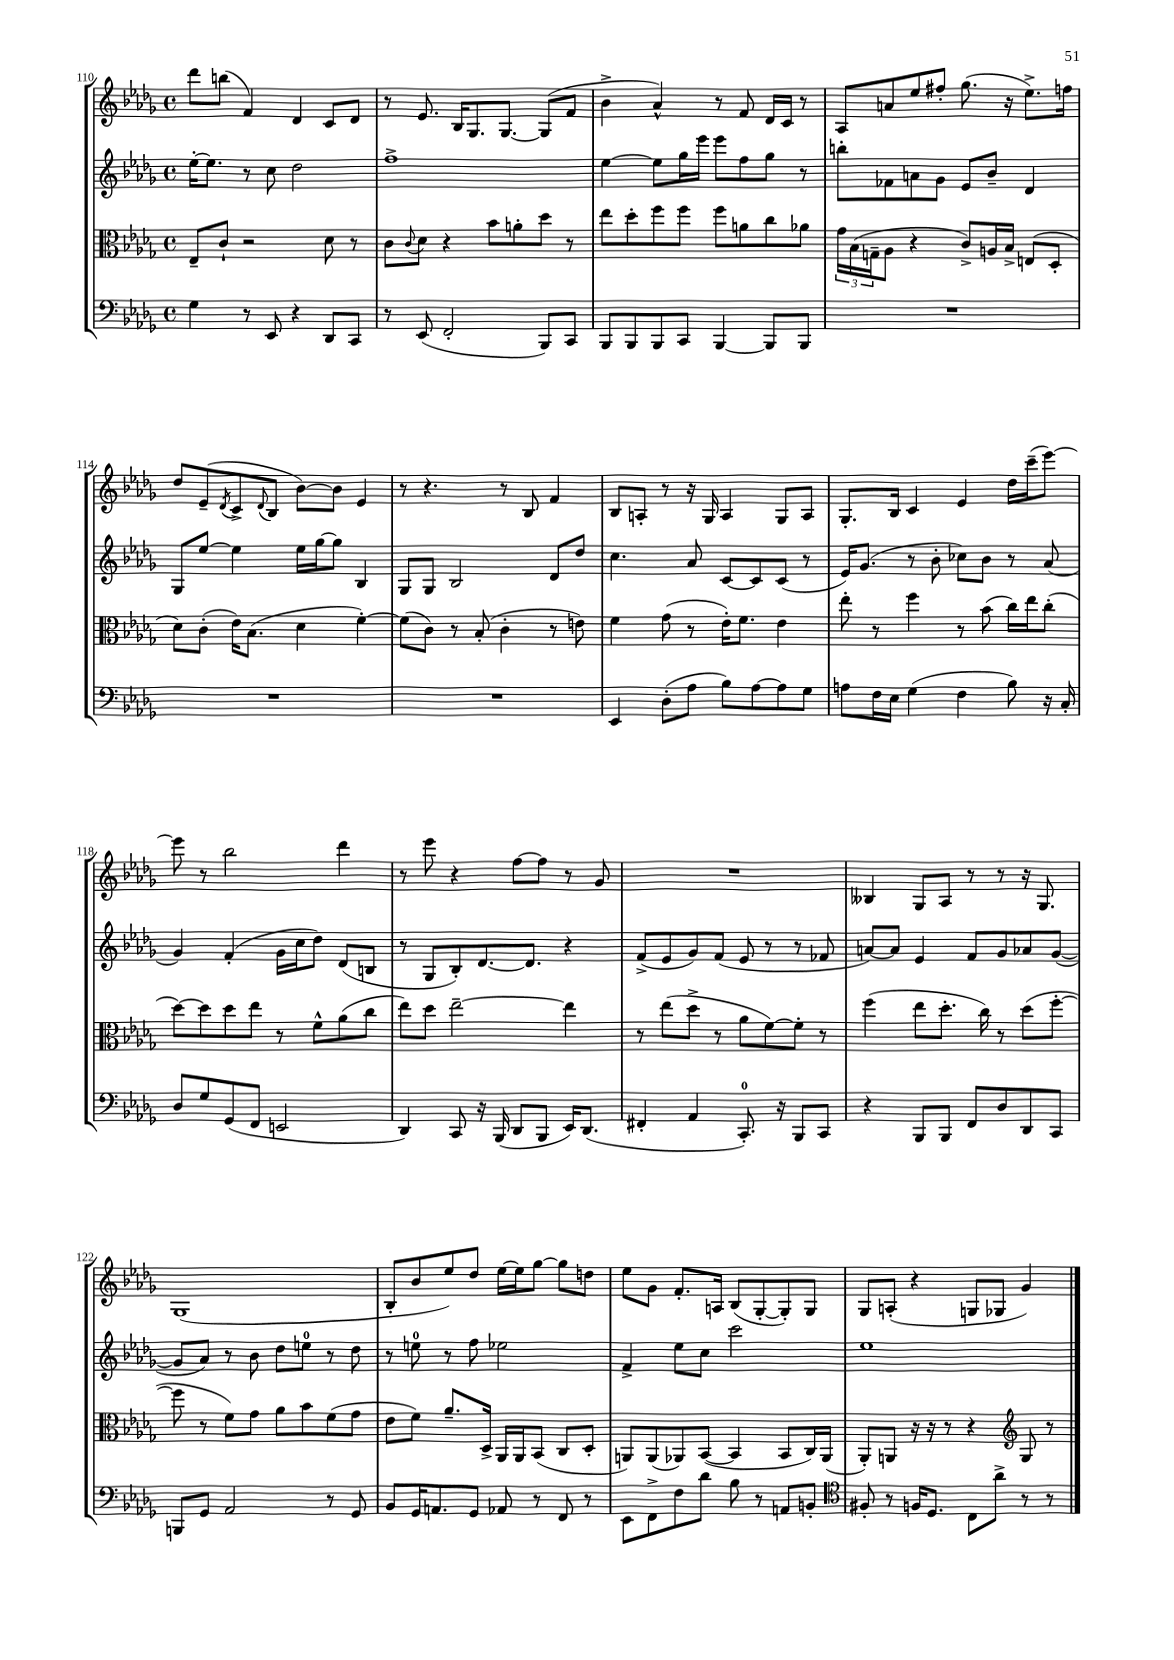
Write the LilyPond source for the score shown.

<<
\new StaffGroup <<
\new Staff = "s0" {
    \clef treble \key des \major \defaultTimeSignature \time 4/4
    des'''8 b''8( f'4) des'4 c'8 des'8 |
    r8 ees'8. bes16 ges8. ges8.~ ges8( f'8 |
    bes'4-> aes'4-^) r8 f'8 des'16 c'16 r8 |
    aes8 a'8 ees''8 fis''8-. ges''8.( r16 ees''8.->) f''16 |
    des''8 ees'8--( \acciaccatura { des'8 } c'8-> \appoggiatura { des'8 } bes8 bes'8~) bes'8 ees'4 |
    r8 r4. r8 bes8 f'4 |
    bes8 a8-. r8 r16 ges16 a4 ges8 a8 |
    ges8.-. bes16 c'4 ees'4 des''16 c'''16--( ees'''8~) |
    ees'''8 r8 bes''2 des'''4 |
    r8 ees'''8 r4 f''8~ f''8 r8 ges'8 |
    R1 |
    beses4 ges8 aes8 r8 r8 r16 ges8. |
    ges1( |
    bes8-. bes'8 ees''8) des''8 ees''16~ ees''16 ges''8~ ges''8 d''8 |
    ees''8 ges'8 f'8.-. a16 bes8( ges8~-. ges8-.) ges8 |
    ges8 a8-.( r4 g8 ges8 ges'4) \bar "|." |
}
\new Staff = "s1" {
    \clef treble \key des \major \defaultTimeSignature \time 4/4
    ees''16~-. ees''8. r8 c''8 des''2 |
    f''1-> |
    ees''4~ ees''8 ges''16 ees'''16 ees'''8 f''8 ges''8 r8 |
    b''8-. fes'8 a'8 ges'8 ees'8 bes'8-- des'4 |
    ges8 ees''8~ ees''4 ees''16 ges''16~ ges''8 bes4 |
    ges8 ges8 bes2 des'8 des''8 |
    c''4. aes'8 c'8~ c'8 c'8( r8 |
    ees'16) ges'8.( r8 bes'8-. ces''8) bes'8 r8 aes'8( |
    ges'4) f'4-.( ges'16 c''16 des''8) des'8( b8 |
    r8 ges8 bes8-.) des'8.~ des'8. r4 |
    f'8->( ees'8 ges'8) f'8( ees'8 r8 r8 fes'8 |
    a'8~) a'8 ees'4 f'8 ges'8 aes'8 ges'8~( |
    ges'8 aes'8) r8 bes'8 des''8 e''8-0 r8 des''8 |
    r8 e''8-0 r8 f''8 ees''2 |
    f'4-> ees''8 c''8 c'''2 |
    ees''1 \bar "|." |
}
\new Staff = "s2" {
    \clef alto \key des \major \defaultTimeSignature \time 4/4
    ees8-- c'8-! r2 des'8 r8 |
    c'8 \appoggiatura { c'8 } des'8 r4 bes'8 a'8-. des''8 r8 |
    ees''8 des''8-. f''8 f''8 f''8 a'8 c''8 aes'8 |
    \tuplet 3/2 { ges'16 bes16( g16-- } aes8 r4 c'8->) a16 bes16-> e8( des8-. |
    des'8) c'8-.( ees'16) bes8.( des'4 f'4~-.) |
    f'8( c'8) r8 bes8-.( c'4-. r8 e'8) |
    f'4 ges'8( r8 ees'16-.) f'8. ees'4 |
    ees''8-. r8 f''4 r8 bes'8( c''16) ees''16 c''8-.( |
    des''8~) des''8 des''8 ees''8 r8 f'8-^ aes'8( c''8 |
    ees''8) des''8 ees''2~-- ees''4 |
    r8 ees''8( des''8-> r8 aes'8 f'8~) f'8-. r8 |
    f''4( ees''8 des''8.-. c''16) r8 des''8( f''8~-. |
    f''8 r8 f'8) ges'8 aes'8 bes'8 f'8( ges'8 |
    ees'8 f'8) aes'8.-- des16-> aes,16 aes,16 bes,8( c8 des8-. |
    a,8) a,8( aes,8) bes,8~( bes,4 bes,8 c16) aes,16( |
    aes,8-.) a,8 r16 r16 r8 r4 \clef treble ges8 r8 \bar "|." |
}
\new Staff = "s3" {
    \clef bass \key des \major \defaultTimeSignature \time 4/4
    ges4 r8 ees,8 r4 des,8 c,8 |
    r8 ees,8( f,2-. bes,,8) c,8 |
    bes,,8 bes,,8 bes,,8 c,8 bes,,4~ bes,,8 bes,,8 |
    R1 |
    R1 |
    R1 |
    ees,4 des8-.( aes8 bes8) aes8~ aes8 ges8 |
    a8 f16 ees16 ges4( f4 bes8) r16 c16-. |
    des8 ges8 ges,8( f,8 e,2 |
    des,4) c,8 r16 bes,,16( des,8 bes,,8 ees,16) des,8.( |
    fis,4-. aes,4 c,8.-0-.) r16 bes,,8 c,8 |
    r4 bes,,8 bes,,8 f,8 des8 des,8 c,8 |
    b,,8 ges,8 aes,2 r8 ges,8 |
    bes,8 ges,16 a,8. ges,8 aes,8 r8 f,8 r8 |
    ees,8 f,8-> f8 des'8 bes8 r8 a,8 b,8-. |
    \clef tenor fis8-. r8 f16 des8. c8 aes'8-> r8 r8 \bar "|." |
}
>>
>>
\layout { \context { \Score currentBarNumber = #110 } }
